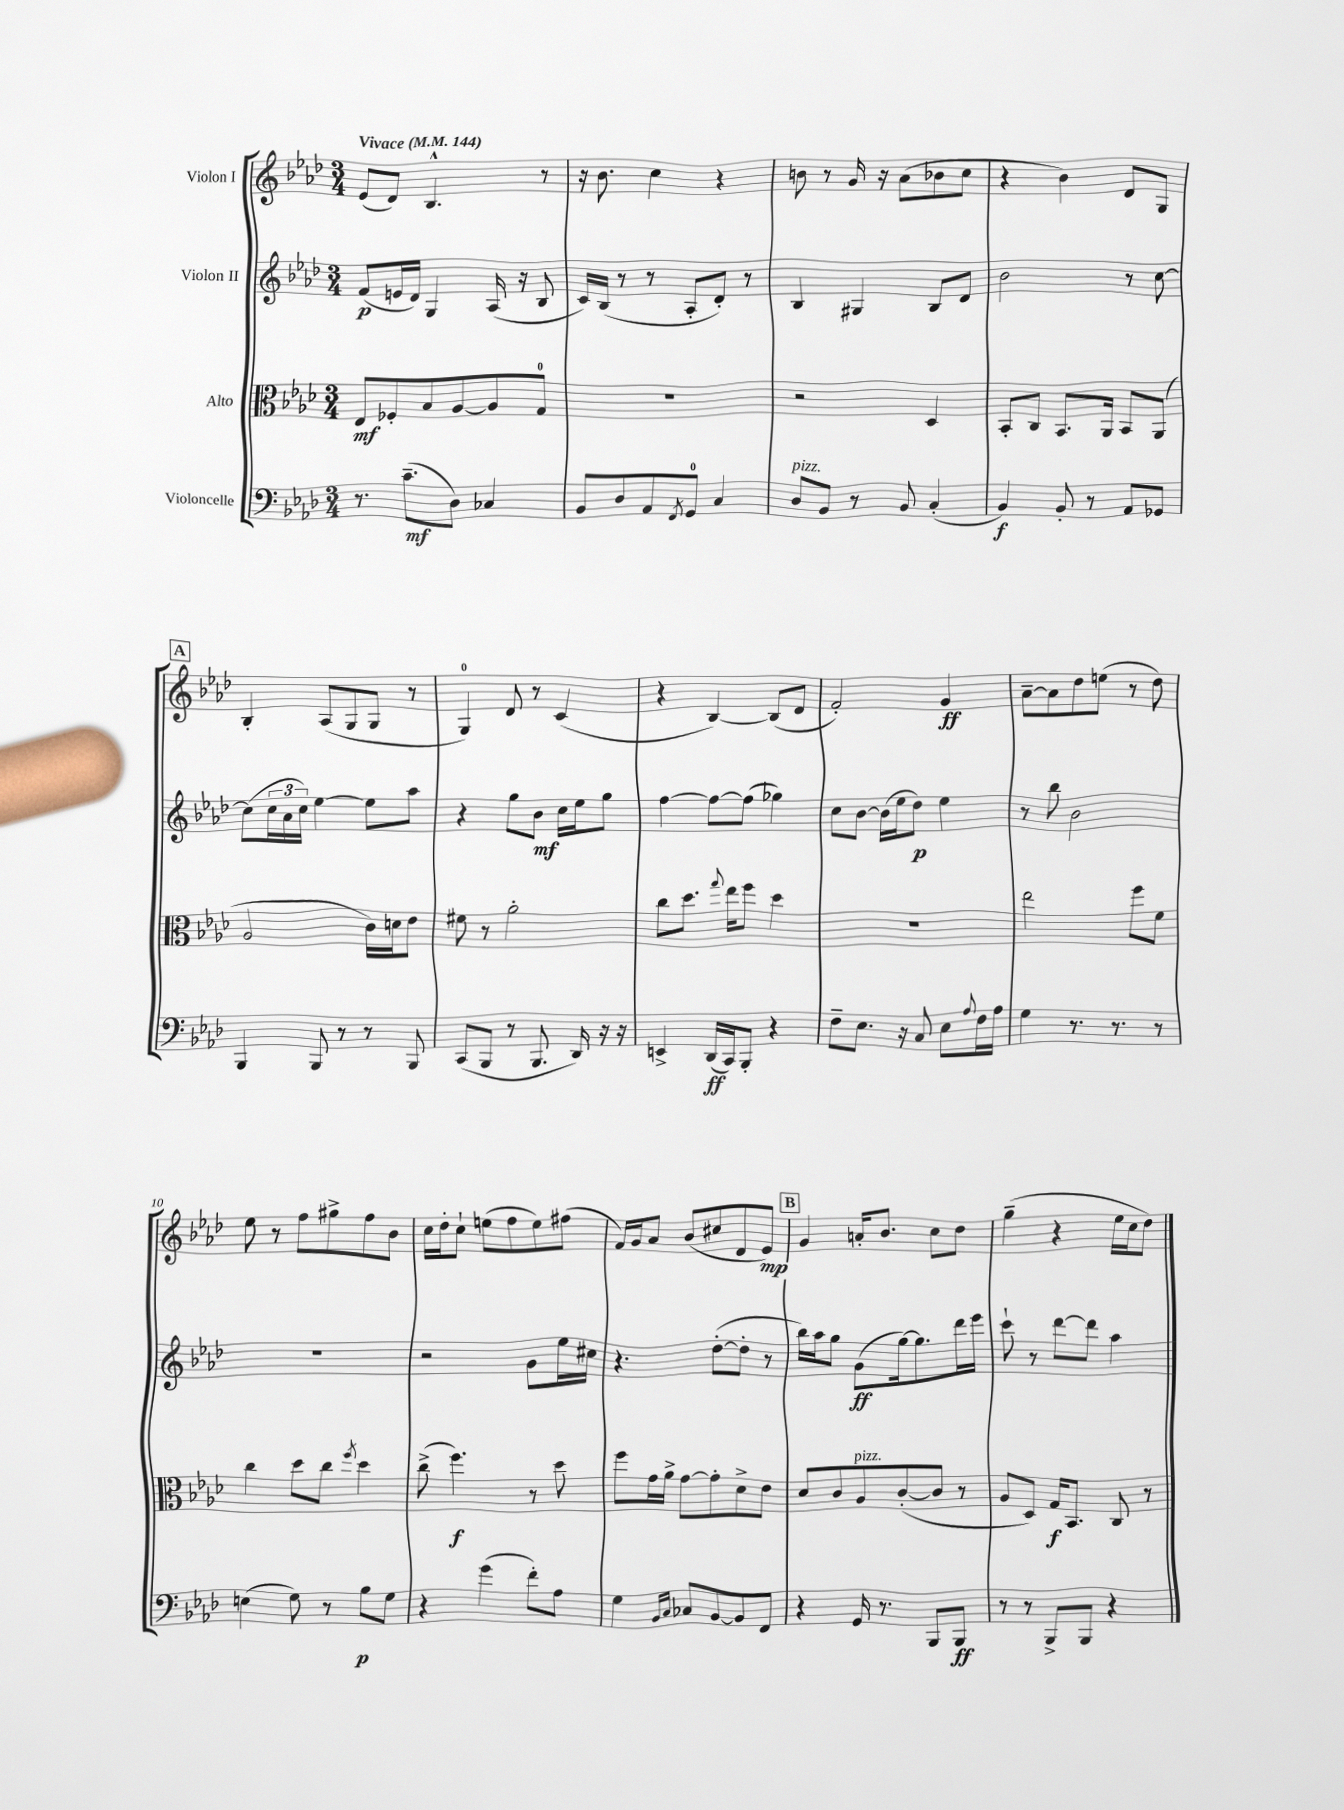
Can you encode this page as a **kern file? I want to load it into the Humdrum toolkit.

**kern	**dynam	**kern	**dynam	**kern	**dynam	**kern	**dynam
*part4	*part4	*part3	*part3	*part2	*part2	*part1	*part1
*staff4	*staff4	*staff3	*staff3	*staff2	*staff2	*staff1	*staff1
*I"Violoncelle	*	*I"Alto	*	*I"Violon II	*	*I"Violon I	*
*clefF4	*	*clefC3	*	*clefG2	*	*clefG2	*
*k[b-e-a-d-]	*	*k[b-e-a-d-]	*	*k[b-e-a-d-]	*	*k[b-e-a-d-]	*
*M3/4	*	*M3/4	*	*M3/4	*	*M3/4	*
*MM144	*	*MM144	*	*MM144	*	*MM144	*
=1	=1	=1	=1	=1	=1	=1	=1
!	!	!	!	!	!	!LO:TX:a:B:t=Vivace	!
8.r	.	8E-/L	mf	(8f/L	p	(8e-/L	.
.	.	8F-X'/	.	16en/L	.	8d-/J)	.
(8.c~\L	mf	.	.	16d-/JJ)	.	.	.
.	.	8B-/	.	4G/	.	4.B-^^/	.
8D-\J)	.	[8A-/	.	.	.	.	.
4C-X/	.	8A-/]	.	(16A-/	.	.	.
.	.	.	.	16r	.	.	.
.	.	8G/J	.	8B-/	.	8r	.
=2	=2	=2	=2	=2	=2	=2	=2
8BB-/L	.	2.r	.	16c/LL)	.	16r	.
.	.	.	.	(16B-/JJ	.	8.b-\	.
8D-/	.	.	.	8r	.	.	.
8AA-/	.	.	.	8r	.	4cc\	.
8qFF/	.	.	.	.	.	.	.
8GG/J	.	.	.	8A-'/L	.	.	.
4C/	.	.	.	8d-'/J)	.	4r	.
.	.	.	.	8r	.	.	.
=3	=3	=3	=3	=3	=3	=3	=3
!LO:TX:a:i:t=pizz.	!	!	!	!	!	!	!
8D-/L	.	2r	.	4B-/	.	8bn\	.
8BB-/J	.	.	.	.	.	8r	.
8r	.	.	.	4G#X/	.	16g/	.
.	.	.	.	.	.	16r	.
8BB-/	.	.	.	.	.	(8a-\L	.
(4C'/	.	4D-/	.	8B-/L	.	8b-X\	.
.	.	.	.	8d-/J	.	8cc\J	.
=4	=4	=4	=4	=4	=4	=4	=4
4BB-/)	f	8BB-'/L	.	2b-\	.	4r	.
.	.	8C/J	.	.	.	.	.
8BB-'/	.	8.BB-/L	.	.	.	4b-\)	.
8r	.	.	.	.	.	.	.
.	.	16AA-/Jk	.	.	.	.	.
8AA-/L	.	8BB-/L	.	8r	.	8d-/L	.
8GG-X/J	.	(8AA-/J	.	[8cc\	.	8G/J	.
!!LO:LB:g=z
!!LO:REH:place=s1:t=A
=5	=5	=5	=5	=5	=5	=5	=5
4BBB-/	.	2A-/	.	(8cc\L]	.	4B-'/	.
.	.	.	.	24cc\L	.	.	.
.	.	.	.	24a-\	.	.	.
.	.	.	.	24cc\JJ)	.	.	.
8BBB-/	.	.	.	[4ee-\	.	(8A-/L	.
8r	.	.	.	.	.	8G/	.
8r	.	16c\LL)	.	8ee-\L]	.	8G/J	.
.	.	16dn\J	.	.	.	.	.
8BBB-/	.	8e-\J	.	8aa-\J	.	8r	.
=6	=6	=6	=6	=6	=6	=6	=6
(8CC/L	.	8f#X\	.	4r	.	4G/)	.
8BBB-/J	.	8r	.	.	.	.	.
8r	.	2a-'\	.	8gg\L	.	8d-/	.
8.BBB-/	.	.	.	8b-\J	mf	8r	.
.	.	.	.	16cc\LL	.	(4c/	.
16DD-/)	.	.	.	16ee-\J	.	.	.
16r	.	.	.	8gg\J	.	.	.
16r	.	.	.	.	.	.	.
=7	=7	=7	=7	=7	=7	=7	=7
4EEn^/	.	8cc\L	.	[4ff\	.	4r	.
.	.	8.dd-\J	.	.	.	.	.
(16DD-/LL	ff	.	.	8ff\L_	.	[4B-/)	.
.	.	8qqgg/	.	.	.	.	.
16CC/J)	.	16ee-\KL	.	.	.	.	.
8BBB-'/J	.	8ff\J	.	(8ff\J]	.	.	.
4r	.	4dd-\	.	4gg-X\)	.	(8B-/L]	.
.	.	.	.	.	.	8d-/J	.
=8	=8	=8	=8	=8	=8	=8	=8
8F~\L	.	2.r	.	8cc\L	.	2f'/)	.
8.E-\J	.	.	.	[8b-\J	.	.	.
.	.	.	.	(16b-\LL]	.	.	.
16r	.	.	.	16ee-\J	.	.	.
8C/	.	.	.	8dd-\J)	p	.	.
8E-\L	.	.	.	4ee-\	.	4g/	ff
8qqA-/	.	.	.	.	.	.	.
16F\L	.	.	.	.	.	.	.
16A-\JJ	.	.	.	.	.	.	.
=9	=9	=9	=9	=9	=9	=9	=9
4G\	.	2ee-\	.	8r	.	[8a-~\L	.
.	.	.	.	8bb-\	.	8a-\]	.
8.r	.	.	.	2b-\	.	8dd-\	.
.	.	.	.	.	.	(8een\J	.
8.r	.	.	.	.	.	.	.
.	.	8ff\L	.	.	.	8r	.
8r	.	8f\J	.	.	.	8dd-\)	.
!!LO:LB:g=z
=10	=10	=10	=10	=10	=10	=10	=10
(4En\	.	4cc\	.	2.r	.	8ee-\	.
.	.	.	.	.	.	8r	.
8G\)	.	8dd-\L	.	.	.	8ff\L	.
8r	.	8cc\J	.	.	.	8gg#X^\	.
.	.	8qff/	.	.	.	.	.
8B-\L	p	4dd-\	.	.	.	8ff\	.
8G\J	.	.	.	.	.	8b-\J	.
=11	=11	=11	=11	=11	=11	=11	=11
4r	.	(8cc^\	.	2r	.	16cc\LL	.
.	.	.	.	.	.	16dd-'\J	.
.	.	4.ff\)	f	.	.	8cc`\J	.
(4g\	.	.	.	.	.	(8een\L	.
.	.	.	.	.	.	8ff\	.
8f'\L)	.	8r	.	8g\L	.	8ee\)	.
8A-\J	.	8dd-\	.	16ee-\L	.	(8ff#X\J	.
.	.	.	.	16cc#X\JJ	.	.	.
=12	=12	=12	=12	=12	=12	=12	=12
4G\	.	8ff\L	.	4.r	.	16f/LL)	.
.	.	.	.	.	.	16g/J	.
.	.	16g\L	.	.	.	8a-/J	.
.	.	16a-^\JJ	.	.	.	.	.
16qqBB-/LL	.	.	.	.	.	.	.
16qqC/JJ	.	.	.	.	.	.	.
8C-X/L	.	[8g\L	.	.	.	(8b-/L	.
[8BB-/	.	8g'\]	.	([8dd-'\L	.	8cc#X/	.
8BB-/]	.	8d-^\	.	8dd-'\J]	.	8d-/	.
8FF/J	.	8e-\J	.	8r	.	8e-/J)	mp
!!LO:REH:place=s1:t=B
=13	=13	=13	=13	=13	=13	=13	=13
4r	.	8d-/L	.	16bb-\LL)	.	4g/	.
.	.	.	.	16aa-\J	.	.	.
.	.	8c/	.	8gg\J	.	.	.
!	!	!LO:TX:a:i:t=pizz.	!	!	!	!	!
16GG/	.	8A-/	.	(8g\L	ff	16an'/KL	.
8.r	.	.	.	.	.	8.b-/J	.
.	.	([8c'/	.	[16gg\k)	.	.	.
.	.	.	.	8.gg\]	.	.	.
8BBB-/L	.	8c/J]	.	.	.	8cc\L	.
8BBB-/J	ff	8r	.	16ddd-\L	.	8dd-\J	.
.	.	.	.	16eee-\JJ	.	.	.
=14	=14	=14	=14	=14	=14	=14	=14
8r	.	8A-/L	.	8ccc`\	.	(4gg~\	.
8r	.	8D-/J)	.	8r	.	.	.
8BBB-^/L	.	16G/KL	f	[8ddd-\L	.	4r	.
.	.	8.BB-/J	.	.	.	.	.
8BBB-/J	.	.	.	8ddd-\J]	.	.	.
4r	.	8C/	.	4aa-\	.	16ee-\LL	.
.	.	.	.	.	.	16cc\J	.
.	.	8r	.	.	.	8dd-\J)	.
==	==	==	==	==	==	==	==
*-	*-	*-	*-	*-	*-	*-	*-
